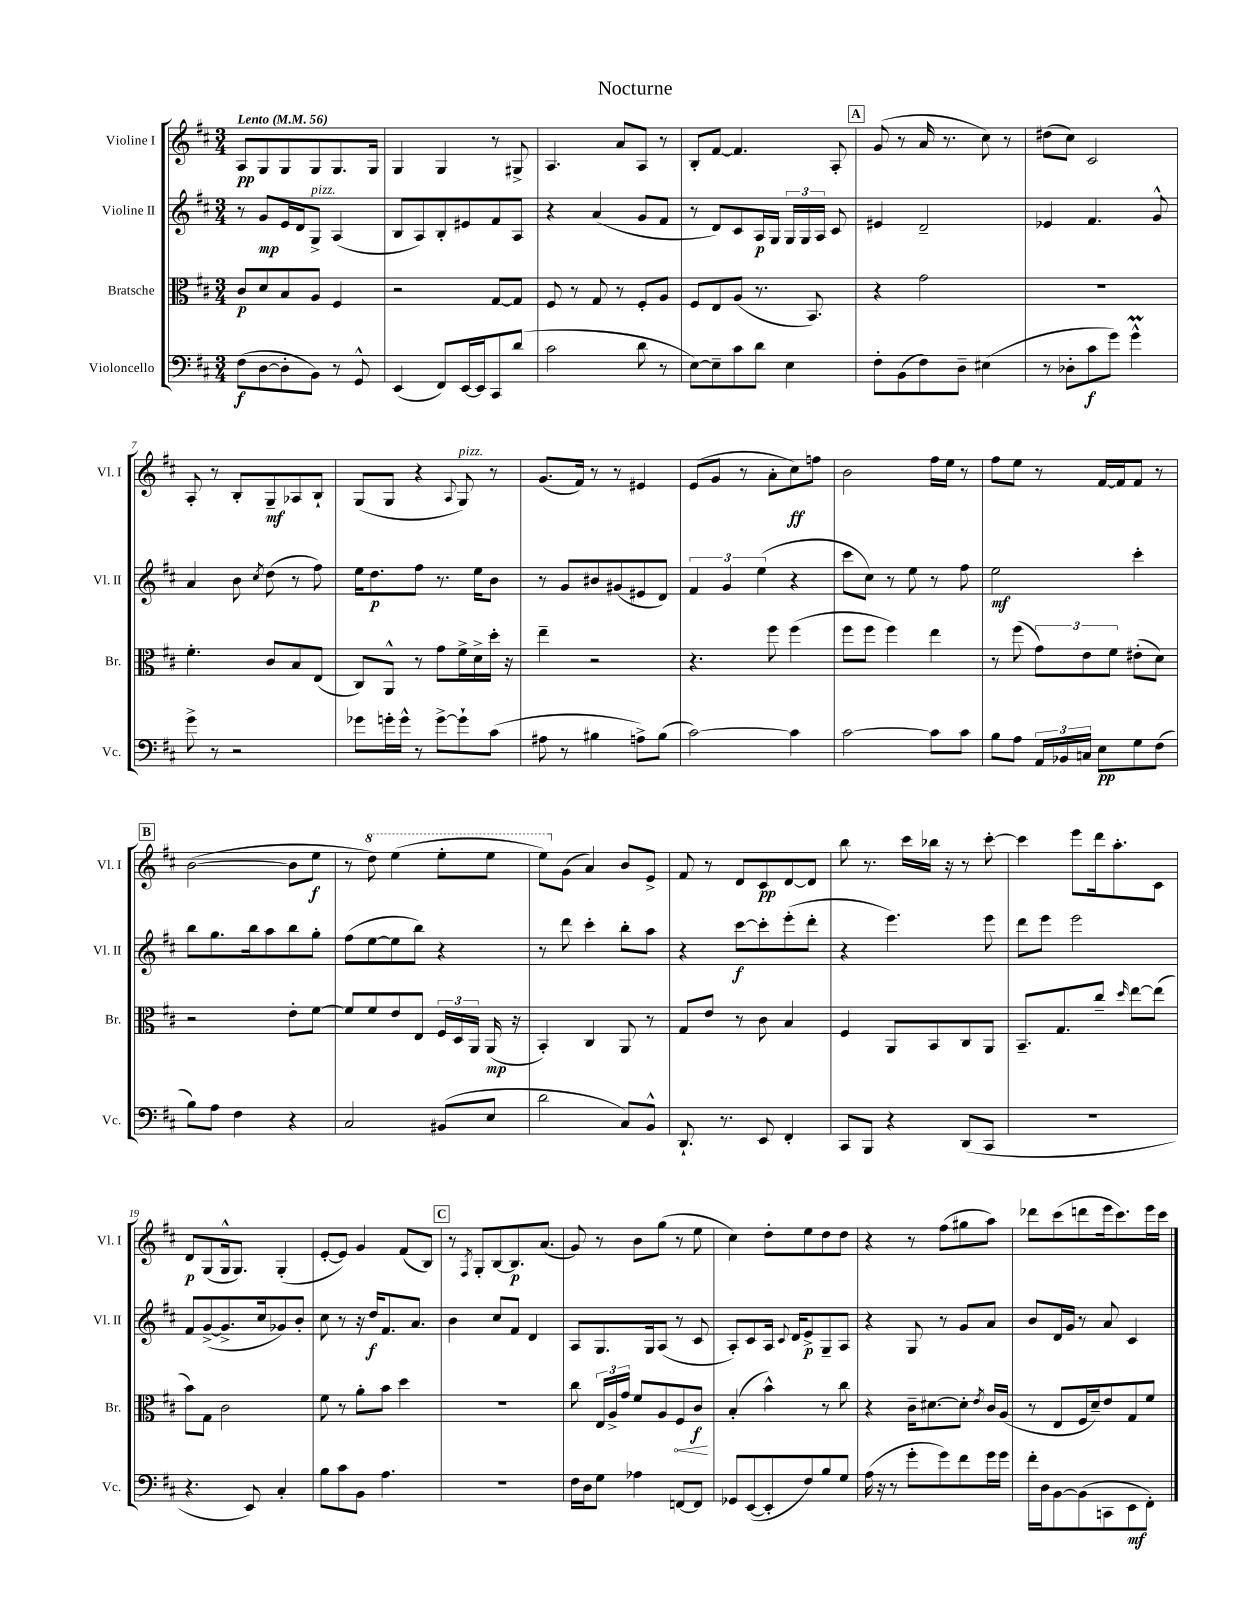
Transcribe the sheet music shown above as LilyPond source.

\header { title = "Nocturne" }
<<
\new StaffGroup <<
\new Staff = "s0" \with { instrumentName = "Violine I" shortInstrumentName = "Vl. I" } {
    \clef treble \key d \major \numericTimeSignature \time 3/4 \tempo "Lento" 4 = 56
    \autoBeamOff a8[\pp g8 g8 g8 g8. g16] |
    g4 g4 r8 gis8-> |
    a4. a'8[ a8] r8 |
    b8[-. fis'8]~ fis'4. a8-. |
    \mark \markup { \box "A" } g'8( r8 a'16 r8. cis''8) r8 |
    dis''8[( cis''8]) cis'2 |
    a8-. r8 b8[-. g8--\mf aes8 b8]-! |
    g8[( g8] r4 \appoggiatura { a8 } g8^\markup { \italic "pizz." }) r8 |
    g'8.[( fis'16]) r8 r8 eis'4 |
    e'8[( g'8] r8 a'8[-. cis''8\ff) f''8] |
    b'2 fis''16[ e''16] r8 |
    fis''8[ e''8] r8 fis'16[~ fis'16 fis'8] r8 |
    \mark \markup { \box "B" } b'2~( b'8[ e''8]\f |
    r8 \ottava #1 d'''8) e'''4( e'''8[-. e'''8] |
    e'''8[) \ottava #0 g'8]( a'4) b'8[ e'8]-> |
    fis'8 r8 d'8[ cis'8\pp d'8~ d'8] |
    b''8 r8. cis'''16[ bes''16] r16 r8 cis'''8~-. |
    cis'''4 e'''8[ d'''16 a''8.-. cis'8] |
    d'8[\p g8( g16-^ g8.]) g4-.( |
    e'8[~-. e'8]) g'4 fis'8[( b8]) |
    \mark \markup { \box "C" } r8 \acciaccatura { fis8 } g8[-. b8~ b8.\p a'8.]( |
    g'8) r8 b'8[ g''8]( r8 e''8 |
    cis''4) d''8[-. e''8 d''8 d''8] |
    r4 r8 fis''8[( gis''8 a''8]) |
    des'''8[ cis'''8( d'''8 e'''16 cis'''8.) e'''16 cis'''16] \bar "|." |
}
\new Staff = "s1" \with { instrumentName = "Violine II" shortInstrumentName = "Vl. II" } {
    \clef treble \key d \major \numericTimeSignature \time 3/4
    \autoBeamOff r8 g'8[\mp e'16 d'16 g8]->^\markup { \italic "pizz." } a4( |
    b8[ a8) b8-. eis'8 fis'8 a8] |
    r4 a'4( g'8[ fis'8] |
    r8 d'8[) cis'8 a16\p g16] \tuplet 3/2 { g16[ g16 a16] } cis'8 |
    \mark \markup { \box "A" } eis'4 d'2-- |
    ees'4 fis'4. g'8-^ |
    a'4 b'8 \acciaccatura { cis''8 } d''8( r8 fis''8) |
    e''16[ d''8.\p fis''8] r8. e''16[ b'8] |
    r8 g'8[ bis'8 gis'8( eis'8 d'8]) |
    \tuplet 3/2 { fis'4 g'4 e''4( } r4 |
    cis'''8[ cis''8]) r8 e''8 r8 fis''8 |
    e''2\mf cis'''4-. |
    \mark \markup { \box "B" } b''8[ g''8. b''16 a''8 b''8 g''8]-. |
    fis''8[( e''8~ e''8 b''8]) r4 |
    r8 d'''8 cis'''4-. b''8[-. a''8] |
    r4 cis'''8[~\f cis'''8-. e'''8-.( d'''8]-. |
    r4 e'''4.) e'''8 |
    d'''8[ e'''8] e'''2 |
    fis'8[ g'8~->( g'8.-> cis''16 ges'8) b'8]-. |
    cis''8 r8 r16 d''16[\f fis'8. a'8.] |
    \mark \markup { \box "C" } b'4 cis''8[ fis'8] d'4 |
    a8[ g8. g16 a8]( r8 cis'8 |
    a8[-.) cis'8 a16] \appoggiatura { cis'8 } d'16[ e'8->\p g8-- a8] |
    r4 g8 r8 g'8[ a'8] |
    b'8[ d'16 g'16] r8 a'8 cis'4 \bar "|." |
}
\new Staff = "s2" \with { instrumentName = "Bratsche" shortInstrumentName = "Br." } {
    \clef alto \key d \major \numericTimeSignature \time 3/4
    \autoBeamOff cis'8[\p d'8 b8 a8] fis4 |
    r2 g8[~ g8] |
    fis8 r8 g8 r8 fis8[-. a8] |
    fis8[ e8 a8]( r8. b,8.) |
    \mark \markup { \box "A" } r4 g'2 |
    R2. |
    fis'4.-. cis'8[ b8 e8]( |
    cis8[) a,8]-^ r8 g'8[ fis'16-> d'16-> d''16]-. r16 |
    e''4-- r2 |
    r4. fis''8 fis''4( |
    fis''8[ fis''8] fis''4) e''4 |
    r8 fis''8( \tuplet 3/2 { g'8[) e'8 fis'8] } eis'8[-.( d'8]) |
    \mark \markup { \box "B" } r2 e'8[-. fis'8]~ |
    fis'8[ fis'8 e'8 e8] \tuplet 3/2 { fis16[ d16 a,16] } a,16\mp( r16 |
    b,4-.) cis4 a,8 r8 |
    g8[ e'8] r8 cis'8 b4 |
    fis4 a,8[ b,8 cis8 a,8] |
    b,8.[-- g8. cis''8]-- \grace { d''16 } e''8[~ e''8]( |
    b'8[) g8] cis'2 |
    fis'8 r8 a'8[-. b'8] d''4 |
    \mark \markup { \box "C" } R2. |
    cis''8 \tuplet 3/2 { e16[ a16-> g'16] } fis'8[ a8 \once \override Hairpin.circled-tip = ##t fis8\< cis'8]\f\! |
    b4-.( b'4-^) r8 cis''8 |
    r4 cis'16[-- dis'8.~ dis'8]-. \acciaccatura { e'8 } cis'16[ a16]( |
    r8 e8[ fis16 d'16--) e'8 g8 fis'8] \bar "|." |
}
\new Staff = "s3" \with { instrumentName = "Violoncello" shortInstrumentName = "Vc." } {
    \clef bass \key d \major \numericTimeSignature \time 3/4
    \autoBeamOff fis8[\f( d8~ d8-. b,8]) r8 g,8-^ |
    e,4( fis,8[) e,16~ e,16 cis,8 d'8]( |
    cis'2 d'8 r8 |
    e8[~) e8-- cis'8 d'8] e4 |
    \mark \markup { \box "A" } fis8[-. b,8( fis8) d8]-- eis4( |
    r8 des8[-. cis'8\f g'8]) g'4-^\prall |
    g'8-> r8 r2 |
    ges'8[ g'16-. g'16]-^ r8 g'8[~-> g'8-! cis'8]( |
    ais8 r8 bis4 a8[->) bis8]( |
    cis'2~) cis'4 |
    cis'2~ cis'8[ cis'8] |
    b8[ a8] \tuplet 3/2 { a,16[ bes,16 c16] } e8[\pp g8 fis8]( |
    \mark \markup { \box "B" } b8[) a8] fis4 r4 |
    cis2 bis,8[( e8] |
    d'2 cis8[) b,8]-^ |
    d,8.-! r8. e,8 fis,4-. |
    cis,8[ b,,8] r4 d,8[( cis,8] |
    R2. |
    r4. e,8) cis4-. |
    b8[ cis'8 b,8] a4. |
    \mark \markup { \box "C" } R2. |
    fis16[ d16 g8] aes4 f,8[~ f,8] |
    ges,8[ e,8~( e,8-. fis8) b8 g8] |
    a16( r16 r8 g'8[-. g'8) fis'8 g'16 g'16] |
    fis'16[-. d16 b,8~ b,8( c,8 e,8\mf fis,8]-.) \bar "|." |
}
>>
>>
